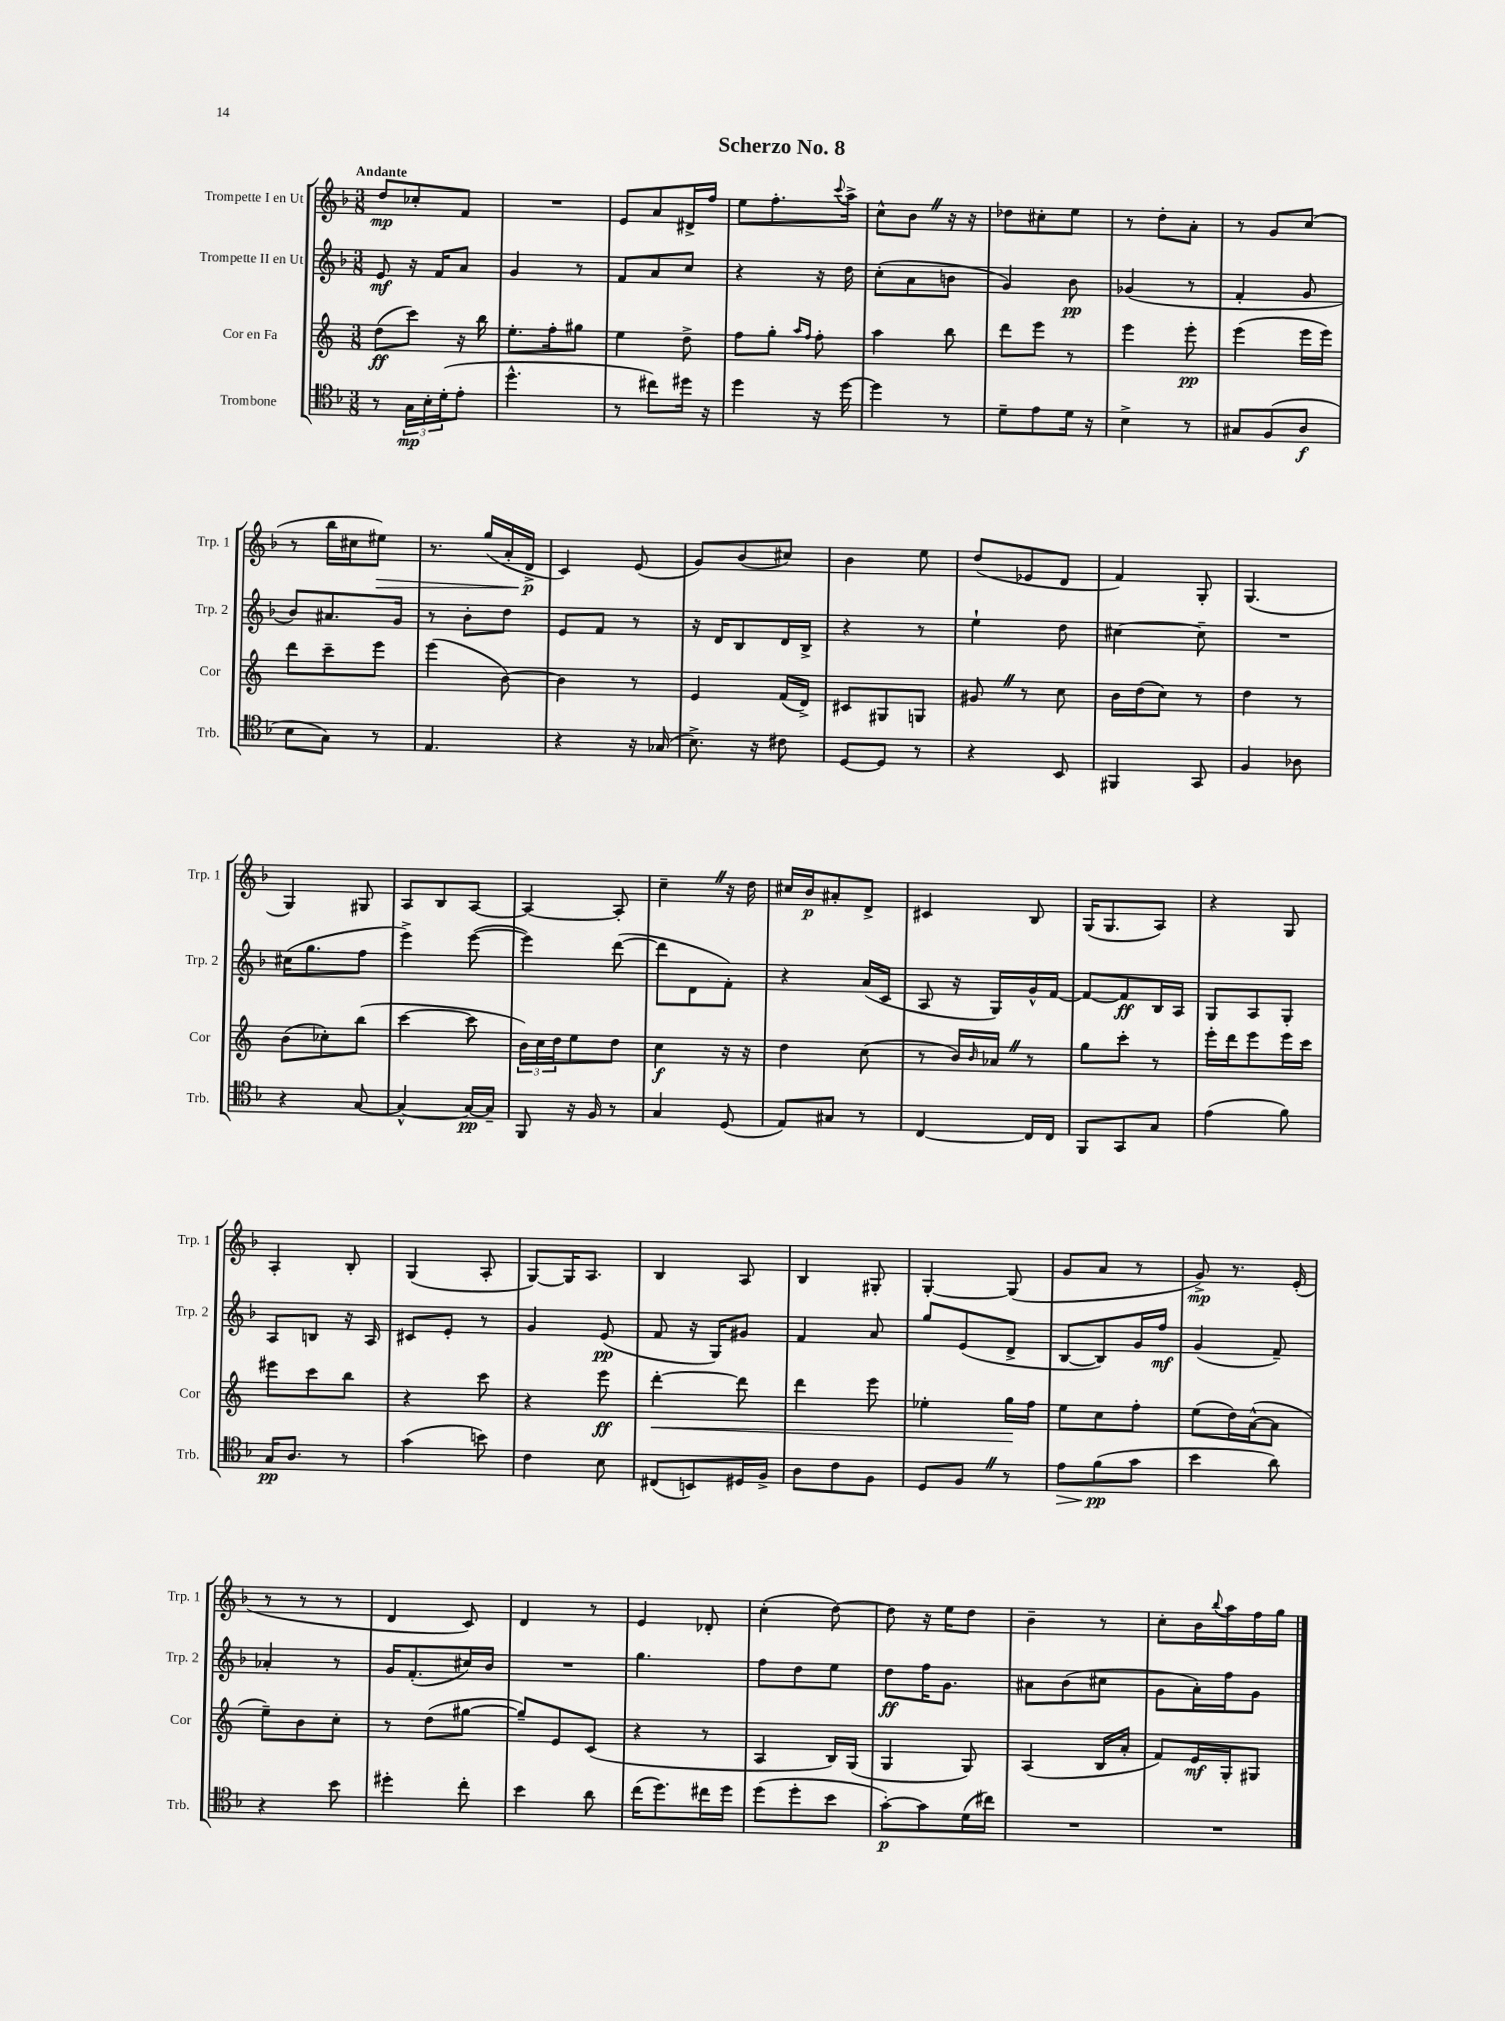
\header { title = "Scherzo No. 8" }
<<
\new StaffGroup <<
\new Staff = "s0" \with { instrumentName = "Trompette I en Ut" shortInstrumentName = "Trp. 1" } {
    \clef treble \key f \major \numericTimeSignature \time 3/8 \tempo "Andante"
    d''8\mp ces''8-. f'8 |
    R4. |
    e'8 a'8 dis'16-> f''16 |
    e''8 f''8.-. \appoggiatura { c'''8 } a''16-> |
    c''8-^ bes'8 \once \override BreathingSign.text = \markup { \musicglyph "scripts.caesura.straight" } \breathe r16 r16 |
    des''8 cis''8-. e''8 |
    r8 d''8-. a'8-. |
    r8 g'8 c''8( |
    r8 bes''16 cis''16 eis''8\>) |
    r8. g''16( a'16-. d'16->\p\! |
    c'4) e'8( |
    g'8) bes'8( cis''8) |
    bes'4 e''8 |
    d''8( ees'8 d'8 |
    f'4) g8-. |
    g4.( |
    g4) gis8 |
    a8 bes8 a8~ |
    a4~ a8-. |
    c''4-- \once \override BreathingSign.text = \markup { \musicglyph "scripts.caesura.straight" } \breathe r16 d''16 |
    cis''16 bes'16\p ais'8-. d'8-> |
    cis'4 bes8 |
    g16( g8. a8) |
    r4 g8 |
    a4-. bes8-. |
    g4( a8-. |
    g8~) g16 a8. |
    bes4 a8 |
    bes4 gis8-. |
    g4~-. g8( |
    g'8 a'8 r8 |
    g'8->\mp) r8. e'16-.( |
    r8 r8 r8 |
    d'4 c'8) |
    d'4 r8 |
    e'4 des'8-. |
    c''4-.( d''8~) |
    d''8 r16 e''16 d''8 |
    bes'4-- r8 |
    c''8-. bes'16 \appoggiatura { bes''8 } a''16 f''16 g''16 \bar "|." |
}
\new Staff = "s1" \with { instrumentName = "Trompette II en Ut" shortInstrumentName = "Trp. 2" } {
    \clef treble \key f \major \numericTimeSignature \time 3/8
    e'8\mf r16 f'16 a'8 |
    g'4 r8 |
    f'8 a'8 c''8 |
    r4 r16 d''16 |
    c''8-.( a'8 b'8 |
    g'4) bes'8\pp |
    ges'4( r8 |
    f'4-. g'8 |
    bes'8) ais'8. g'16 |
    r8 bes'8-. d''8 |
    e'8 f'8 r8 |
    r16 d'16 bes8 d'16 bes16-> |
    r4 r8 |
    e''4-! d''8 |
    cis''4~ cis''8-- |
    R4. |
    cis''16( g''8. f''8 |
    e'''4->) e'''8~( |
    e'''4) d'''8~( |
    d'''8 d'8 f'8-.) |
    r4 a'16( c'16 |
    a8 r16 g16) g'16-^ f'16~ |
    f'8~ f'8\ff bes16 a16 |
    g8 a8 g8-. |
    a8 b8 r16 a16 |
    cis'8 e'8-. r8 |
    g'4 e'8\pp( |
    f'8 r16 g16) gis'8 |
    f'4 a'8 |
    g''8 e'8( d'8-> |
    bes8~ bes8) g'16 f''16\mf |
    g'4( f'8--) |
    aes'4-. r8 |
    g'16 f'8.-.( cis''16) bes'16 |
    R4. |
    g''4. |
    f''8 d''8 e''8 |
    d''8\ff f''16 g'8. |
    ais'8 bes'8( cis''8 |
    g'8 a'16-.) f''16 g'8 \bar "|." |
}
\new Staff = "s2" \with { instrumentName = "Cor en Fa" shortInstrumentName = "Cor" } {
    \clef treble \key c \major \numericTimeSignature \time 3/8
    d''8\ff( c'''8) r16 b''16 |
    e''8.-. f''16-. gis''8 |
    e''4 d''8-> |
    f''8 g''8-. \grace { a''16 f''16 } f''8-. |
    a''4 b''8 |
    d'''8 e'''8 r8 |
    e'''4 e'''8-.\pp |
    e'''4( e'''16 e'''16) |
    d'''8 c'''8-- e'''8 |
    e'''4( b'8~) |
    b'4 r8 |
    e'4 f'16( d'16->) |
    cis'8 gis8 g8 |
    gis'8 \once \override BreathingSign.text = \markup { \musicglyph "scripts.caesura.straight" } \breathe r8 c''8 |
    b'16 d''16( c''8) r8 |
    d''4 r8 |
    b'8( ces''8-.) b''8( |
    c'''4~ c'''8 |
    \tuplet 3/2 { b'16) c''16 d''16 } e''8 d''8 |
    c''4\f r16 r16 |
    d''4 c''8( |
    r8 b'16) \grace { b'16 } aes'16 \once \override BreathingSign.text = \markup { \musicglyph "scripts.caesura.straight" } \breathe r8 |
    g''8 c'''8-. r8 |
    e'''16-. d'''16 e'''8 e'''16 c'''16 |
    eis'''8 c'''8 b''8 |
    r4 c'''8 |
    r4 e'''8\ff |
    d'''4~-.\< d'''8 |
    d'''4 e'''8 |
    ees''4-. g''16\! f''16 |
    e''8 c''8 f''8-. |
    e''8( d''16) a'16~-^( a'8 |
    e''8--) b'8 c''8-. |
    r8 d''8( gis''8~ |
    gis''8--) e'8 c'8( |
    r4 r8 |
    a4 b16) g16( |
    g4 g8) |
    a4( b16 a'16-. |
    f'8) e'16\mf g16-. gis8 \bar "|." |
}
\new Staff = "s3" \with { instrumentName = "Trombone" shortInstrumentName = "Trb." } {
    \clef tenor \key f \major \numericTimeSignature \time 3/8
    r8 \tuplet 3/2 { g16\mp bes16-. d'16-.( } e'8-. |
    d''4.-^ |
    r8 cis''8) dis''16 r16 |
    d''4 r16 d''16~ |
    d''4 r8 |
    d'8-- e'8 d'16 r16 |
    bes4-> r8 |
    gis8 f8( a8\f |
    bes8 g8) r8 |
    e4. |
    r4 r16 ges16( |
    bes8.->) r16 cis'8 |
    d8~ d8 r8 |
    r4 bes,8 |
    fis,4 g,8 |
    f4 aes8 |
    r4 g8~ |
    g4~-^ g16~\pp g16-- |
    f,8 r16 f16 r8 |
    g4 d8( |
    e8) gis8 r8 |
    c4~ c16 c16 |
    f,8 g,8 g8 |
    e'4( f'8) |
    g16\pp a8. r8 |
    g'4( b'8) |
    c'4 bes8 |
    cis8( b,8) dis16 f16-> |
    a8 c'8 f8 |
    d8 f8 \once \override BreathingSign.text = \markup { \musicglyph "scripts.caesura.straight" } \breathe r8 |
    e'8\> f'8\pp\!( g'8 |
    bes'4 a'8) |
    r4 bes'8 |
    dis''4-. c''8-. |
    bes'4 a'8 |
    c''16( d''8.) cis''16 d''16 |
    d''8( d''8-. bes'8 |
    g'8~-.\p) g'8 d'16( cis''16) |
    R4. |
    R4. \bar "|." |
}
>>
>>
\layout { \context { \Score \remove "Bar_number_engraver" } }
